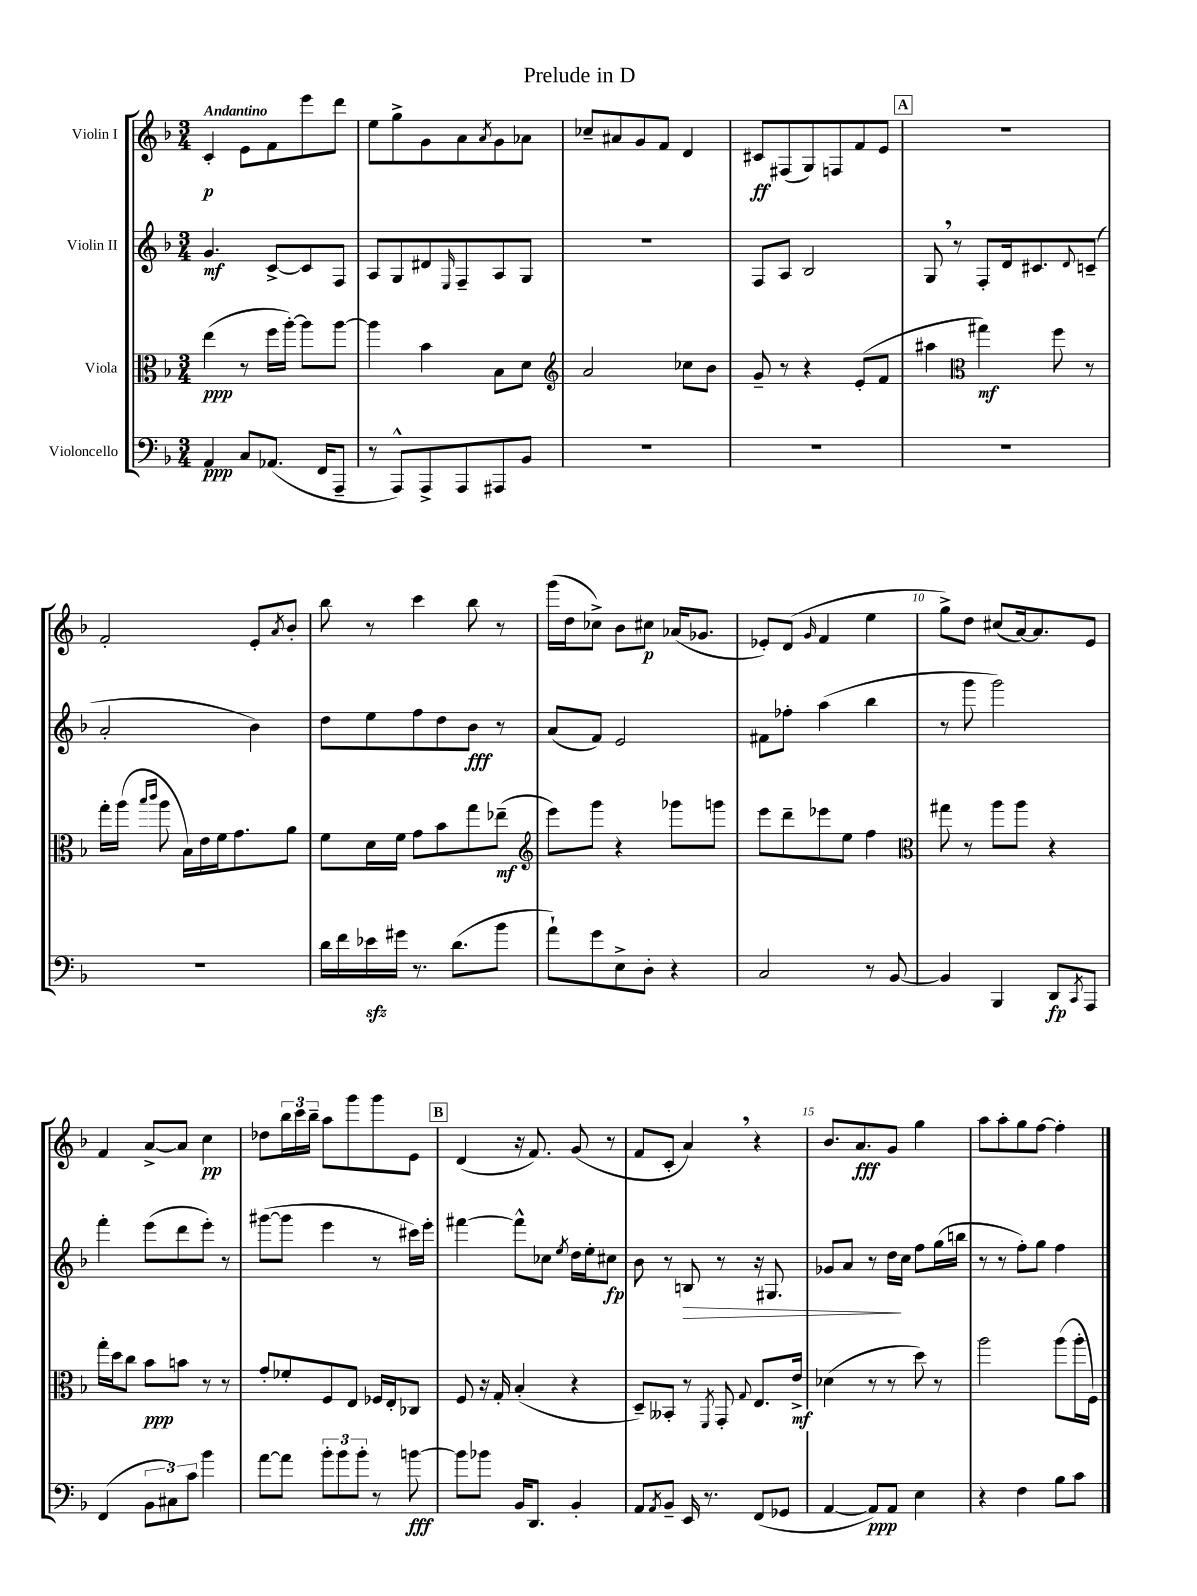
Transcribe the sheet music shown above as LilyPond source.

\header { title = "Prelude in D" }
<<
\new StaffGroup <<
\new Staff = "s0" \with { instrumentName = "Violin I" } {
    \clef treble \key f \major \numericTimeSignature \time 3/4 \tempo "Andantino"
    c'4-.\p e'8 f'8 e'''8 d'''8 |
    e''8 g''8-> g'8 a'8 \acciaccatura { a'8 } g'8 aes'8 |
    ces''8-- ais'8 g'8 f'8 d'4 |
    cis'8\ff fis8( g8) f8 f'8 e'8 |
    \mark \markup { \box "A" } R2. |
    f'2-. e'8-. \acciaccatura { a'8 } bes'8-. |
    bes''8 r8 c'''4 bes''8 r8 |
    g'''16( d''16 ces''8->) bes'8 cis''8\p aes'16( ges'8. |
    ees'8-.) d'8( \grace { g'16 } f'4 e''4 |
    g''8->) d''8 cis''8( a'16~) a'8. e'8 |
    f'4 a'8~-> a'8 c''4\pp |
    des''8 \tuplet 3/2 { bes''16 c'''16 bes''16-- } a''8 g'''8 g'''8 e'8 |
    \mark \markup { \box "B" } d'4( r16 f'8.) g'8( r8 |
    f'8 c'8-. a'4) \breathe r4 |
    bes'8. a'8.\fff g'8 g''4 |
    a''8 a''8-. g''8 f''8~ f''4-. \bar "|." |
}
\new Staff = "s1" \with { instrumentName = "Violin II" } {
    \clef treble \key f \major \numericTimeSignature \time 3/4
    g'4.\mf c'8~-> c'8 f8 |
    a8 g8 dis'8 \grace { e16 } f8-- a8 g8 |
    R2. |
    f8 a8 bes2 |
    \mark \markup { \box "A" } g8 \breathe r8 f8-. d'16 cis'8. \appoggiatura { d'8 } c'8--( |
    a'2-. bes'4) |
    d''8 e''8 f''8 d''8 bes'8\fff r8 |
    a'8( f'8) e'2 |
    fis'8 fes''8-. a''4( bes''4 |
    r8 g'''8 g'''2) |
    f'''4-. e'''8( d'''8 e'''8-.) r8 |
    gis'''8~( gis'''8 e'''4 r8 cis'''16) e'''16-. |
    \mark \markup { \box "B" } fis'''4~ fis'''8-^ ces''8 \acciaccatura { e''8 } d''16 e''16-. cis''8\fp |
    bes'8 r8 b8\> r8 r16 gis8. |
    ges'8 a'8 r8 d''16\! c''16 f''8 g''16( b''16 |
    r8 r8 f''8-.) g''8 f''4 \bar "|." |
}
\new Staff = "s2" \with { instrumentName = "Viola" } {
    \clef alto \key f \major \numericTimeSignature \time 3/4
    e''4\ppp( r8 f''16 a''16~-.) a''8 a''8~ |
    a''4 bes'4 bes8 d'8 |
    \clef treble a'2 ces''8 bes'8 |
    g'8-- r8 r4 e'8-.( f'8 |
    \mark \markup { \box "A" } ais''4 \clef alto gis''4\mf) f''8 r8 |
    g''16-. a''16( \grace { bes''16 c'''16 } a''8 bes16) e'16 f'16 g'8. a'8 |
    f'8 d'16 f'16 g'8 bes'8 g''8 ees''8--\mf( |
    \clef treble e'''8) g'''8 r4 ges'''8 g'''8 |
    e'''8 d'''8-- ees'''8 e''8 f''4 |
    \clef alto gis''8 r8 a''8 a''8 r4 |
    g''16-. d''16 c''8 bes'8\ppp b'8 r8 r8 |
    g'8-. fes'8-. f8 e8 fes16 e16-. ces8 |
    \mark \markup { \box "B" } f8 r16 g16-. bes4-.( r4 |
    d8--) beses,8-. r8 \acciaccatura { f,8 } g,8-. \appoggiatura { g8 } e8. e'16->\mf |
    des'4( r8 r8 d''8) r8 |
    a''2 a''8( a''16-. f16) \bar "|." |
}
\new Staff = "s3" \with { instrumentName = "Violoncello" } {
    \clef bass \key f \major \numericTimeSignature \time 3/4
    a,4\ppp c8 aes,8.( f,16 a,,8-- |
    r8 a,,8-^) a,,8-> a,,8 ais,,8 bes,8 |
    R2. |
    R2. |
    \mark \markup { \box "A" } R2. |
    R2. |
    d'16 f'16 ees'16\sfz gis'16 r8. d'8.( bes'8 |
    a'8-!) g'8 e8-> d8-. r4 |
    c2 r8 bes,8~ |
    bes,4 bes,,4 d,8\fp \acciaccatura { c,8 } a,,8 |
    f,4( \tuplet 3/2 { bes,8 cis8) c'8 } bes'4 |
    a'8~ a'8 \tuplet 3/2 { bes'8-. bes'8 bes'8-. } r8 b'8~\fff |
    \mark \markup { \box "B" } b'8 bes'8 bes,16 d,8. bes,4-. |
    a,8 \acciaccatura { a,8 } bes,8-- e,16 r8. f,8( ges,8 |
    a,4~ a,8\ppp) a,8 e4 |
    r4 f4 bes8 c'8 \bar "|." |
}
>>
>>
\layout { \context { \Score \override BarNumber.break-visibility = ##(#f #t #t) barNumberVisibility = #(every-nth-bar-number-visible 5) } }
